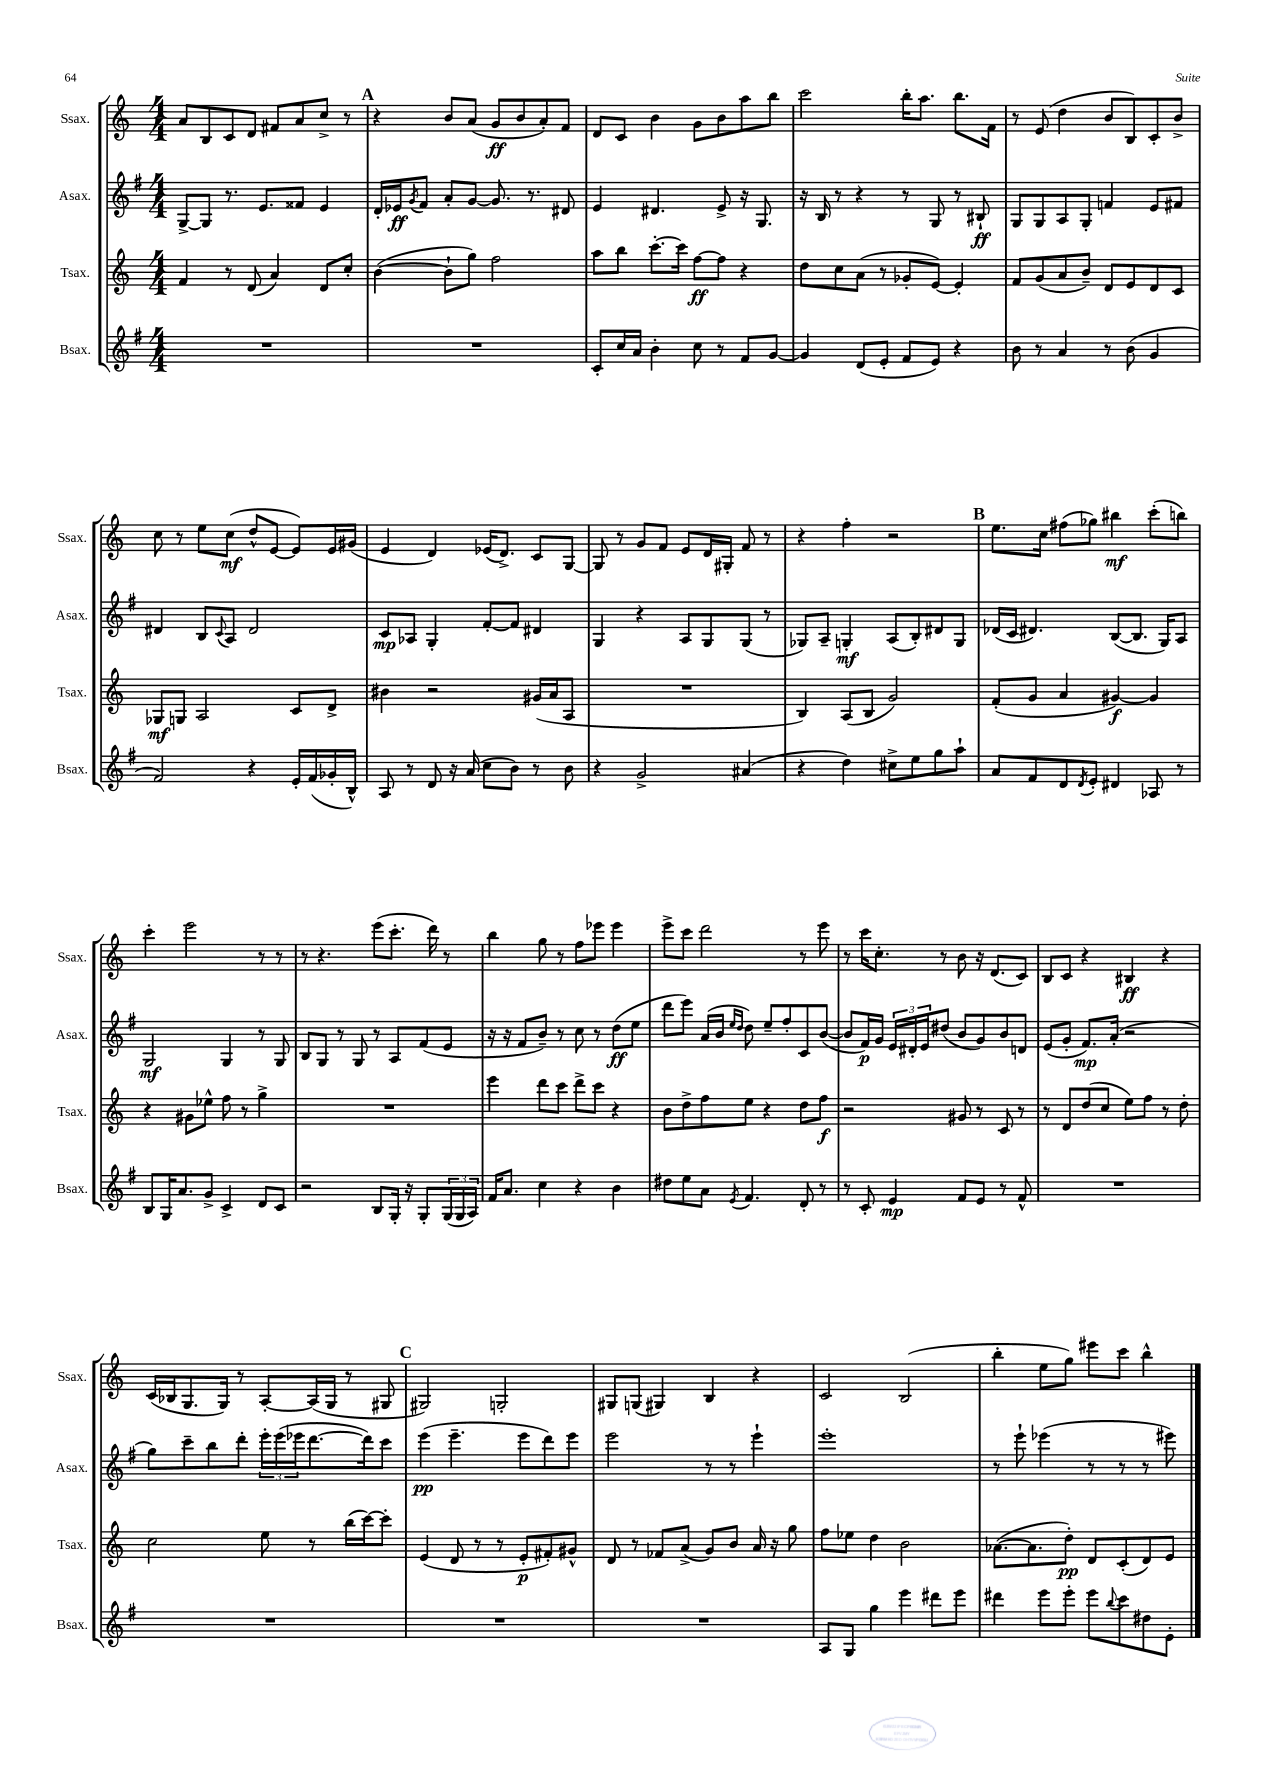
<<
\new StaffGroup <<
\new Staff = "s0" \with { instrumentName = "Ssax." shortInstrumentName = "Ssax." } {
    \clef treble \key c \major \numericTimeSignature \time 4/4
    a'8 b8 c'8 d'8 fis'8 a'8 c''8-> r8 |
    \mark \markup { \bold "A" } r4 b'8 a'8( g'8\ff b'8 a'8-.) f'8 |
    d'8 c'8 b'4 g'8 b'8 a''8 b''8 |
    c'''2 b''16-. a''8. b''8. f'16 |
    r8 e'8( d''4 b'8 b8) c'8-. b'8-> |
    c''8 r8 e''8 c''8\mf( d''8-^ e'8~ e'8) e'16 gis'16( |
    e'4 d'4) ees'16( d'8.->) c'8 g8~ |
    g8 r8 g'8 f'8 e'8 d'16 gis16-. f'8 r8 |
    r4 f''4-. r2 |
    \mark \markup { \bold "B" } e''8. c''16 fis''8( ges''8) bis''4\mf c'''8-.( b''8) |
    c'''4-. e'''2 r8 r8 |
    r8 r4. e'''8( c'''8.-. d'''16) r8 |
    b''4 g''8 r8 f''8 ees'''8 ees'''4 |
    e'''8-> c'''8 d'''2 r8 e'''8 |
    r8 c'''16 c''8.-. r8 b'8 r16 d'8.( c'8) |
    b8 c'8 r4 bis4\ff r4 |
    c'16( bes16 g8. g16) r8 a8~-. a16( g16 r8 gis8 |
    \mark \markup { \bold "C" } gis2) g2-. |
    gis8 g8( gis4) b4 r4 |
    c'2 b2( |
    b''4-. e''8 g''8) eis'''8 c'''8 b''4-^ \bar "|." |
}
\new Staff = "s1" \with { instrumentName = "Asax." shortInstrumentName = "Asax." } {
    \clef treble \key g \major \numericTimeSignature \time 4/4
    g8~-> g8 r8. e'8. fisis'8 e'4 |
    \mark \markup { \bold "A" } d'16-. ees'16\ff \acciaccatura { g'8 } fis'8 a'8-. g'8~ g'8. r8. dis'8 |
    e'4 dis'4. e'8-> r16 g8. |
    r16 b16 r8 r4 r8 g8 r8 bis8-!\ff |
    g8 g8 a8 g8-. f'4 e'8 fis'8 |
    dis'4 b8 \appoggiatura { c'8 } a8 dis'2 |
    c'8\mp aes8 g4-. fis'8~-. fis'8 dis'4 |
    g4 r4 a8 g8 g8( r8 |
    ges8) a8-- g4-.\mf a8( b8-.) dis'8 g8 |
    \mark \markup { \bold "B" } des'16( c'16 dis'4.) b8~( b8. g16) a8 |
    g2\mf g4 r8 g8 |
    b8 g8 r8 g8 r8 a8 fis'8( e'8 |
    r16 r16 fis'8 b'8--) r8 c''8 r8 d''8\ff( e''8 |
    d'''8 e'''8) a'16( b'16 \grace { e''16 d''16 } d''8) e''8-- fis''8-. c'8 b'8~( |
    b'8 fis'16\p) g'16 \tuplet 3/2 { e'16 dis'16-. e'16 } dis''8( b'8 g'8) b'8 d'8 |
    e'8( g'8-. fis'8.\mp) a'16-.( r2 |
    g''8) c'''8-- b''8 d'''8-. \tuplet 3/2 { e'''16-. e'''16( ees'''16 } d'''8.~ d'''16) c'''8 |
    \mark \markup { \bold "C" } e'''4\pp( e'''4.-- e'''8 d'''8) e'''8 |
    e'''2 r8 r8 e'''4-! |
    e'''1-. |
    r8 e'''8-! ees'''4( r8 r8 r8 eis'''8) \bar "|." |
}
\new Staff = "s2" \with { instrumentName = "Tsax." shortInstrumentName = "Tsax." } {
    \clef treble \key c \major \numericTimeSignature \time 4/4
    f'4 r8 d'8( a'4) d'8 c''8-. |
    \mark \markup { \bold "A" } b'4~( b'8-! g''8) f''2 |
    a''8 b''8 c'''8.~-. c'''16 f''8~\ff f''8 r4 |
    d''8 c''8 a'8( r8 ges'8-. e'8~) e'4-. |
    f'8 g'8( a'8 b'8--) d'8 e'8 d'8 c'8 |
    ges8\mf g8 a2 c'8 d'8-> |
    bis'4 r2 gis'16( a'16 a8 |
    R1 |
    b4) a8( b8 g'2) |
    \mark \markup { \bold "B" } f'8-.( g'8 a'4 gis'4~\f) gis'4 |
    r4 gis'8 ees''8-^ f''8 r8 g''4-> |
    R1 |
    e'''4 d'''8 c'''8 d'''8-> c'''8 r4 |
    b'8 d''8-> f''8 e''8 r4 d''8 f''8\f |
    r2 gis'8 r8 c'8 r8 |
    r8 d'8 d''8( c''8 e''8) f''8 r8 d''8-. |
    c''2 e''8 r8 b''16( c'''16~) c'''8-. |
    \mark \markup { \bold "C" } e'4( d'8 r8 r8 e'8-.\p fis'8-.) gis'8-^ |
    d'8 r8 fes'8 a'8->( g'8) b'8 a'16 r16 g''8 |
    f''8 ees''8 d''4 b'2 |
    aes'8.~( aes'8. d''8-.\pp) d'8 c'8-.( d'8) e'8 \bar "|." |
}
\new Staff = "s3" \with { instrumentName = "Bsax." shortInstrumentName = "Bsax." } {
    \clef treble \key g \major \numericTimeSignature \time 4/4
    R1 |
    \mark \markup { \bold "A" } R1 |
    c'8-. c''16 a'16 b'4-. c''8 r8 fis'8 g'8~ |
    g'4 d'8( e'8-. fis'8 e'8) r4 |
    b'8 r8 a'4 r8 b'8( g'4 |
    fis'2) r4 e'16-. fis'16( ges'16-. b16-^) |
    a8 r8 d'8 r16 a'16( c''8 b'8) r8 b'8 |
    r4 g'2-> ais'4( |
    r4 d''4) cis''8-> e''8 g''8 a''8-! |
    \mark \markup { \bold "B" } a'8 fis'8 d'8 \acciaccatura { d'8 } e'8-. dis'4 aes8 r8 |
    b8 g16 a'8. g'8-> c'4-> d'8 c'8 |
    r2 b8 g16-. r16 g8-. \tuplet 3/2 { g16( g16 a16) } |
    fis'16 a'8. c''4 r4 b'4 |
    dis''8 e''8 a'8 \acciaccatura { e'8 } fis'4. d'8-. r8 |
    r8 c'8-. e'4\mp fis'8 e'8 r8 fis'8-^ |
    R1 |
    R1 |
    \mark \markup { \bold "C" } R1 |
    R1 |
    a8 g8 g''4 e'''4 dis'''8 e'''8 |
    dis'''4 e'''8 e'''8-. e'''8 \appoggiatura { b''8 } c'''8 dis''8 e'8-. \bar "|." |
}
>>
>>
\layout { \context { \Score \remove "Bar_number_engraver" } }
